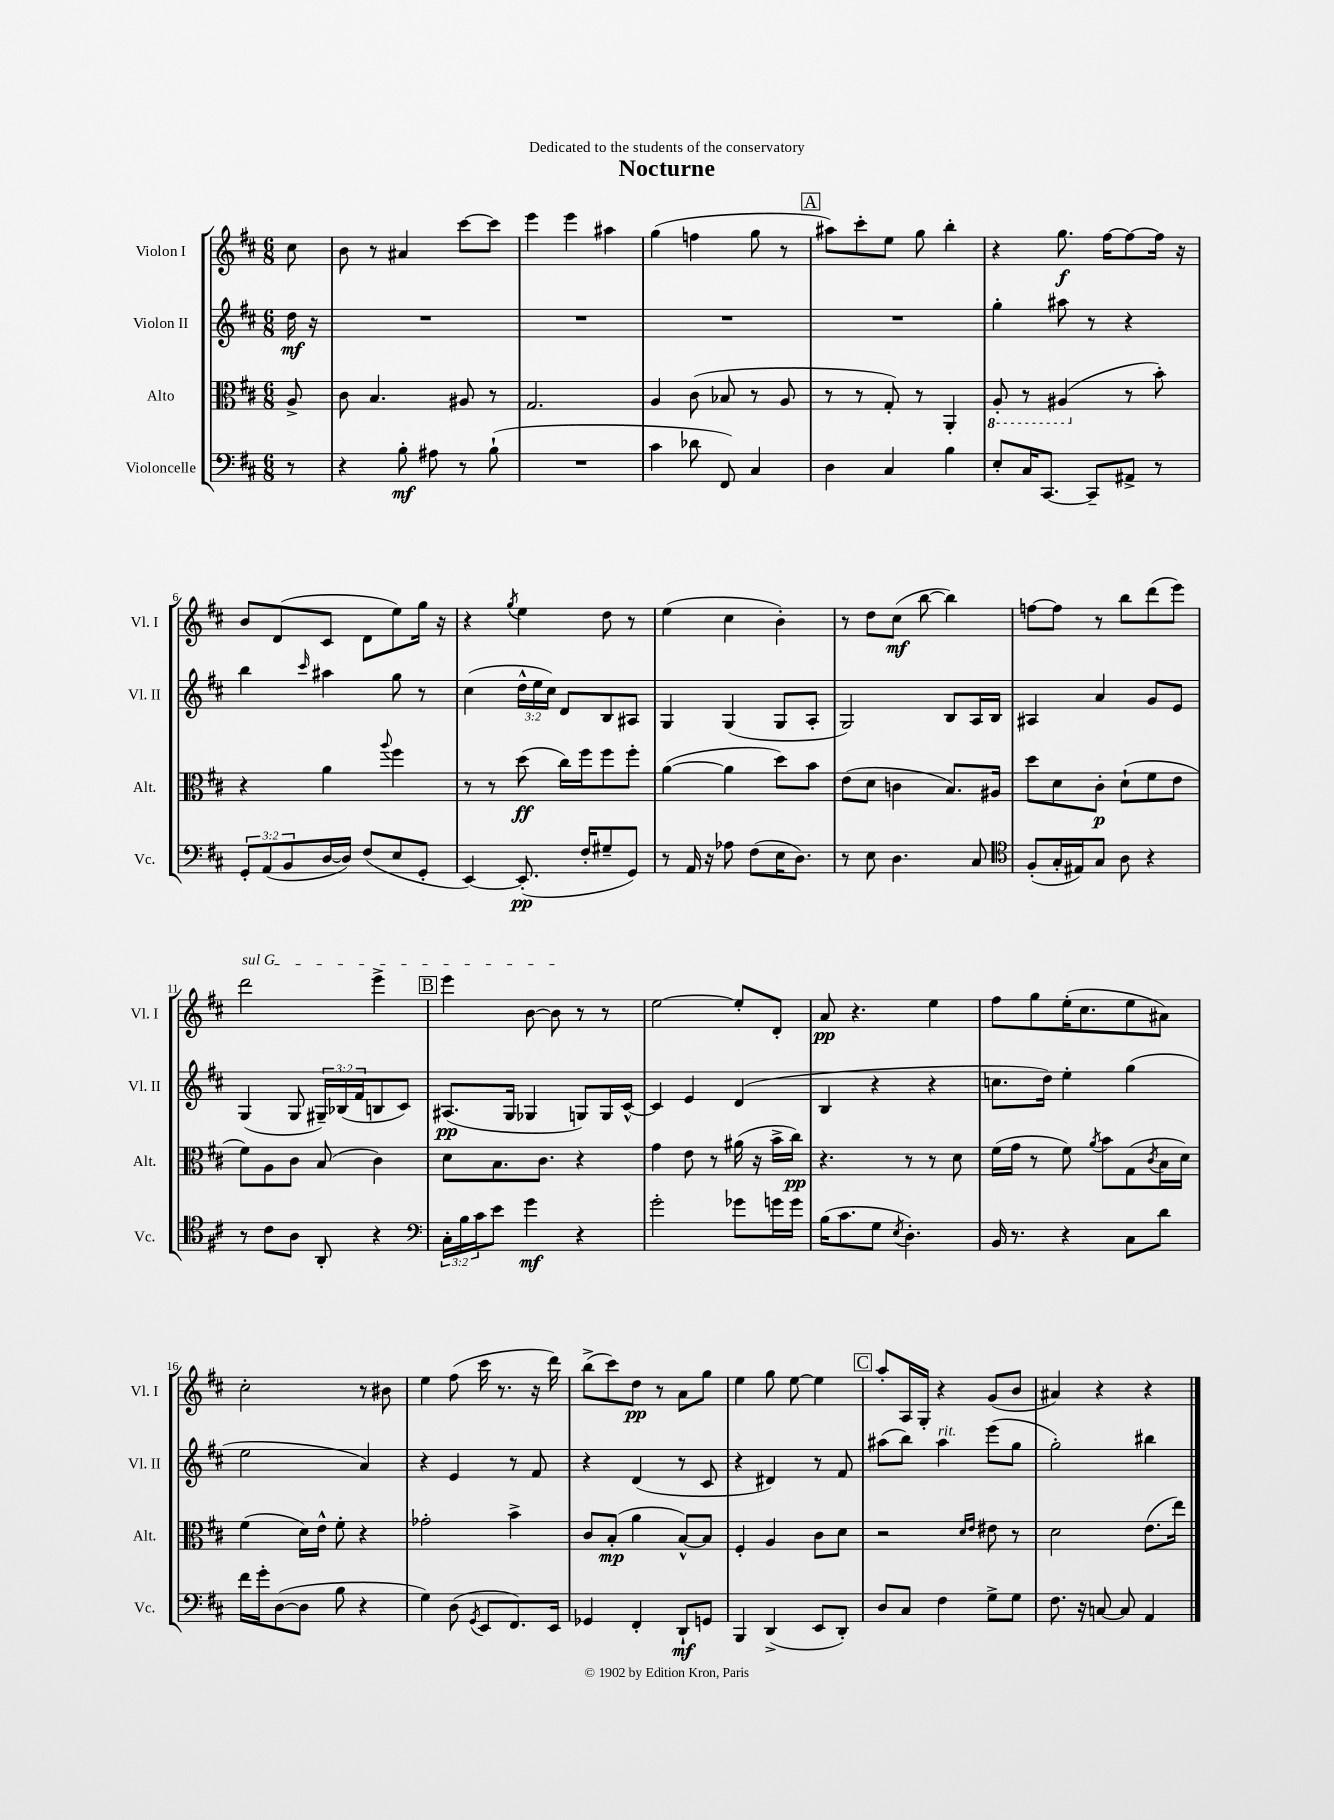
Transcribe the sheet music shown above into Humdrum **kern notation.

**kern	**kern	**kern	**kern
*staff4	*staff3	*staff2	*staff1
*clefF4	*clefC3	*clefG2	*clefG2
*k[f#c#]	*k[f#c#]	*k[f#c#]	*k[f#c#]
*M6/8	*M6/8	*M6/8	*M6/8
8r	8A^	16dd	8cc#
.	.	16r	.
=	=	=	=
4r	8c#	2.r	8b
.	4.B	.	8r
8B'	.	.	4a#
8A#	.	.	.
8r	8A#	.	[8ccc#
(8B`	8r	.	8ccc#]
=	=	=	=
2.r	2.G	2.r	4eee
.	.	.	4eee
.	.	.	4aa#
=	=	=	=
4c#	4A	2.r	(4gg
8d-	(8c#	.	4ff
8FF#)	8B-	.	.
4C#	8r	.	8gg
.	8A	.	8r
=	=	=	=
4D	8r	2.r	8aa#)
.	8r	.	8ccc#'
4C#	8G')	.	8ee
.	8r	.	8gg
4B	4AA'	.	4bb'
=	=	=	=
8E'	8AA'	4gg'	4r
16C#	8r	.	.
[8.CC#	.	.	.
.	(4AA#	8aa#	8.gg
8CC#~]	.	8r	.
.	.	.	[16ff#
8AA#^	8r	4r	8ff#_
8r	8b')	.	16ff#]
.	.	.	16r
=	=	=	=
12GG'	4r	4bb	8b
(12AA	.	.	.
.	.	.	(8d
12BB	.	.	.
.	.	16qqccc#	.
[16D	4a	4aa#	8c#
16D])	.	.	.
(8F#	.	.	8d
.	8qqaa	.	.
8E	4ff#	8gg	8ee)
8GG'	.	8r	16gg
.	.	.	16r
=	=	=	=
[4EE)	8r	(4cc#	4r
.	8r	.	.
.	.	.	8qgg
(8.EE']	(8dd	24dd^^	4ee
.	.	24ee	.
.	.	24cc#)	.
.	16cc#)	8d	.
16F#'	16ff#	.	.
8G#~	8ff#	8B	8dd
8GG)	8ff#'	8A#	8r
=	=	=	=
8r	([4a	4G	(4ee
16AA	.	.	.
16r	.	.	.
8A-	4a]	(4G	4cc#
(8F#	.	.	.
16E	8dd)	8G	4b')
8.D)	.	.	.
.	8b	8A'	.
=	=	=	=
8r	(8e	2G)	8r
8E	8d	.	8dd
4.D	4c	.	(8cc#
.	.	.	[8bb
.	8.B)	8B	4bb])
8C#	.	16A	.
.	16A#	16B	.
=	=	=	=
*clefC4	*	*	*
(8F#'	8dd	4A#	[8ff
16G'	8d	.	8ff]
16E#)	.	.	.
8G	8c#'	4a	8r
8A	(8d`	.	8bb
4r	8f#	8g	(8ddd
.	8e	8e	8eee)
=	=	=	=
8r	8f#)	(4G	2ddd
8c#	8A	.	.
8A	8c#	8G	.
8AA'	(8B	24G#~)	.
.	.	(24B-	.
.	.	24f#	.
4r	4c#)	8B	4eee^
.	.	8c#)	.
=	=	=	=
*clefF4	*	*	*
24C#'	8d	(8.A#	4eee
24B	.	.	.
24c#	.	.	.
8e	8.B	.	.
.	.	16G	.
4g	.	4G-	[8b
.	8.c#	.	.
.	.	.	8b]
4r	4r	8G)	8r
.	.	16G	8r
.	.	[16c#^^	.
=	=	=	=
2g'	4g	4c#]	[2ee
.	8e	4e	.
.	8r	.	.
8g-	(16a#	(4d	8ee']
.	16r	.	.
16g	16b^	.	8d'
16g	16cc#)	.	.
=	=	=	=
(16B	4.r	4B	8a
8.c#	.	.	.
.	.	.	4.r
8G	.	4r	.
8qE	.	.	.
4.D')	8r	.	.
.	8r	4r	4ee
.	8d	.	.
=	=	=	=
16BB	(16f#	8.cc	8ff#
8.r	16g	.	.
.	8r	.	8gg
.	.	16dd)	.
4r	8f#)	4ee'	(16ee'
.	.	.	8.cc#
.	8qa	.	.
.	8b	.	.
8C#	(8G	(4gg	8ee
.	8qc#	.	.
8d	16B	.	8a#)
.	16d)	.	.
=	=	=	=
16f#	(4f#	2ee	2cc#'
16g'	.	.	.
([8D	.	.	.
8D]	16d)	.	.
.	16e^^	.	.
8B	8f#'	.	.
4r	4r	4a)	8r
.	.	.	8b#
=	=	=	=
4G)	2g-'	4r	4ee
(8D	.	4e	(8ff#
8qGG	.	.	.
8EE	.	.	16ccc#
.	.	.	8.r
8.FF#)	4b^	8r	.
.	.	8f#	16r
16EE	.	.	16ddd)
=	=	=	=
4GG-	8c#	4r	(8bb^
.	(8B'	.	8ccc#)
4FF#'	4a	(4d	8dd
.	.	.	8r
8DD`	[8B^^)	8r	8a
8GG	8B]	8c#	8gg
=	=	=	=
4BBB	4F#'	4r	4ee
(4DD^	4A	4d#)	8gg
.	.	.	[8ee
8EE	8c#	8r	4ee]
8DD')	8d	8f#	.
=	=	=	=
8D	2r	(8aa#	8aa'
8C#	.	8bb)	16A
.	.	.	16G'
4F#	.	4aa#	4r
.	16qqd	.	.
.	16qqe	.	.
8G^	8e#	(8eee	(8g
8G	8r	8gg	8b
=	=	=	=
8.F#	2d	2gg')	4a#)
16r	.	.	.
[8C	.	.	4r
8C]	.	.	.
4AA	(8.e	4bb#	4r
.	16ee)	.	.
==	==	==	==
*-	*-	*-	*-
